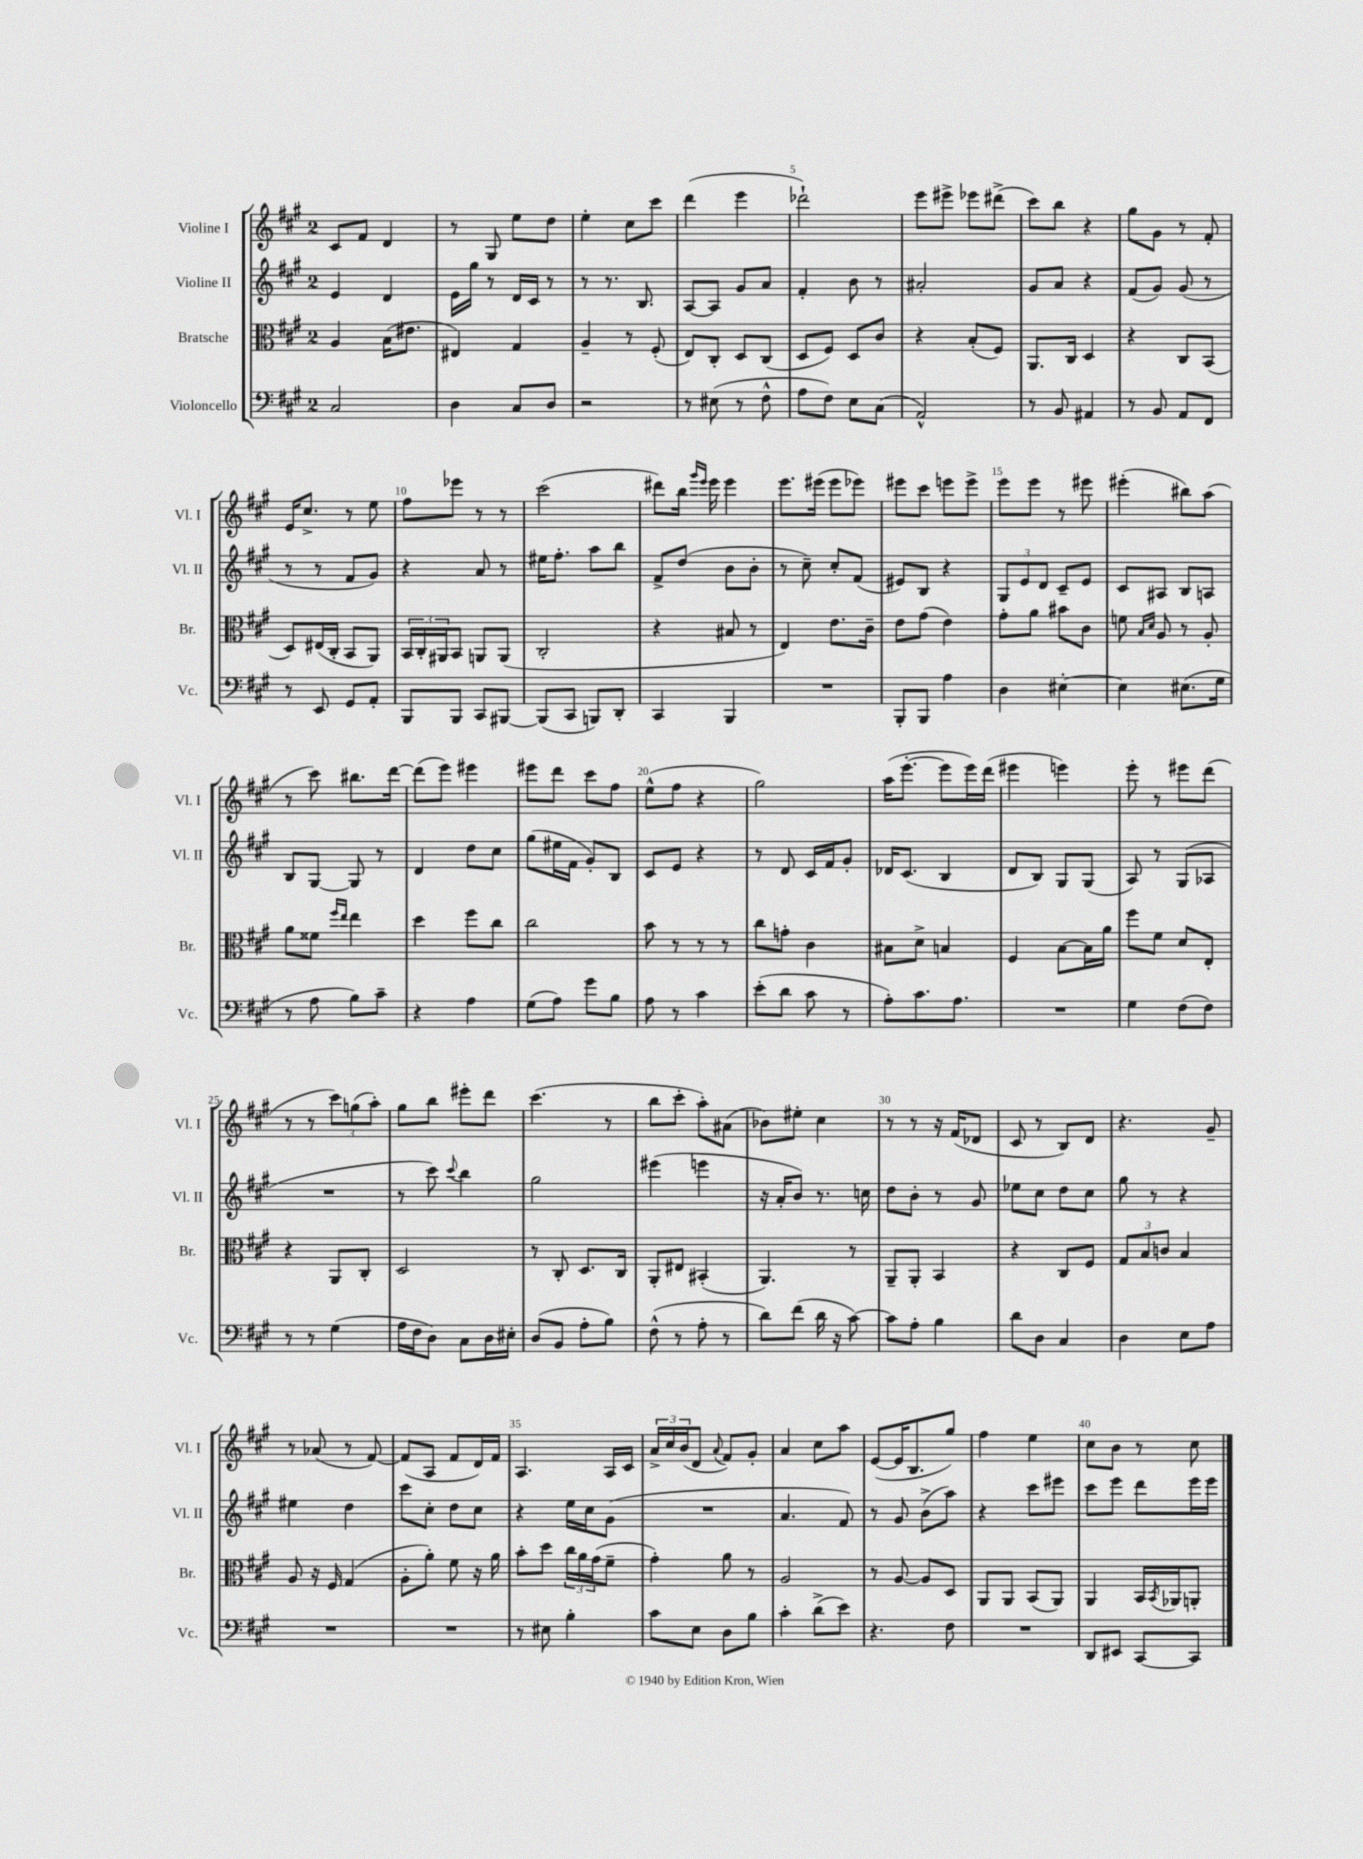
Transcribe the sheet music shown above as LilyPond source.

<<
\new StaffGroup <<
\new Staff = "s0" \with { instrumentName = "Violine I" shortInstrumentName = "Vl. I" } {
    \clef treble \key a \major \once \override Staff.TimeSignature.style = #'single-digit \time 2/4
    cis'8 fis'8 d'4 |
    r8 gis8 e''8 d''8 |
    e''4-. cis''8 cis'''8 |
    d'''4( e'''4 |
    des'''2-!) |
    e'''8 eis'''8-> ees'''8 dis'''8->( |
    cis'''8) b''8 r4 |
    gis''8 gis'8 r8 fis'8-. |
    e'16 cis''8.-> r8 e''8 |
    fis''8 ees'''8 r8 r8 |
    cis'''2( |
    dis'''8) b''16 \grace { gis'''16 e'''16 } e'''16 e'''4 |
    e'''8. eis'''16( eis'''8 ees'''8) |
    eis'''8 cis'''8 e'''8 e'''8-> |
    e'''8 e'''8 r8 eis'''8 |
    eis'''4-.( bis''8) a''8( |
    r8 cis'''8) bis''8. d'''16~ |
    d'''8( e'''8) eis'''4 |
    eis'''8 d'''8 cis'''8 fis''8 |
    e''8-^( fis''8 r4 |
    gis''2) |
    a''16( e'''8.~-. e'''8 e'''16) d'''16( |
    eis'''4 e'''4) |
    e'''8-. r8 eis'''8 d'''8( |
    r8 r8 \tuplet 3/2 { cis'''8) g''8( a''8-.) } |
    gis''8 b''8 eis'''8-. d'''8 |
    cis'''4.( r8 |
    b''8 cis'''8-. a''8-.) ais'8( |
    bes'8) eis''8-. cis''4 |
    r8 r8 r16 fis'16( des'8 |
    cis'8 r8 b8) d'8 |
    r4. gis'8-- |
    r8 aes'8( r8 fis'8~) |
    fis'8( a8 fis'8 d'16) fis'16 |
    a4. a16 cis'16 |
    \tuplet 3/2 { a'16-> cis''16 b'16( } d'8 \appoggiatura { a'8 } fis'8) gis'8-. |
    a'4 cis''8 a''8 |
    e'8~( e'16 b8. gis''8) |
    fis''4 e''4 |
    cis''8 b'8 r8 cis''8 \bar "|." |
}
\new Staff = "s1" \with { instrumentName = "Violine II" shortInstrumentName = "Vl. II" } {
    \clef treble \key a \major \once \override Staff.TimeSignature.style = #'single-digit \time 2/4
    e'4 d'4 |
    e'16 gis''16 r8 d'16 cis'16 r8 |
    r8 r8. b8. |
    a8~ a8 gis'8 a'8 |
    fis'4-. b'8 r8 |
    ais'2-. |
    gis'8 a'8 r4 |
    fis'8( gis'8) gis'8( r8 |
    r8 r8 fis'8 gis'8) |
    r4 a'8 r8 |
    eis''16 fis''8.-. a''8 b''8 |
    fis'8-> d''8( b'8 b'8-. |
    r8 cis''8--) cis''8-. fis'8( |
    eis'8) b8 r4 |
    \tuplet 3/2 { gis8 e'8 d'8 } cis'8-- e'8 |
    cis'8 ais8 b8 a8 |
    b8 gis8~ gis8 r8 |
    d'4 d''8 cis''8 |
    gis''8( eis''16 fis'16 gis'8-.) b8 |
    cis'8 e'8 r4 |
    r8 d'8 cis'16 fis'16 gis'8-. |
    des'16 cis'8.( b4 |
    d'8 b8) gis8 gis8( |
    a8) r8 gis8( aes8 |
    R2 |
    r8 cis'''8) \appoggiatura { cis'''8 } b''4 |
    gis''2 |
    eis'''4( e'''4 |
    r16 a'16-. b'8) r8. c''16 |
    d''8 b'8-. r8 gis'8 |
    ees''8 cis''8 d''8 cis''8 |
    gis''8 r8 r4 |
    eis''4 d''4 |
    cis'''8 cis''8-. d''8 cis''8 |
    r4 e''16 cis''16 gis'8( |
    R2 |
    a'4. fis'8) |
    r8 gis'8 b'8->( a''8) |
    r4 cis'''8 eis'''8 |
    cis'''8 e'''8 d'''8 e'''16 e'''16 \bar "|." |
}
\new Staff = "s2" \with { instrumentName = "Bratsche" shortInstrumentName = "Br." } {
    \clef alto \key a \major \once \override Staff.TimeSignature.style = #'single-digit \time 2/4
    a4 b16( eis'8. |
    eis4) gis4 |
    a4-- r8 fis8-.( |
    e8) cis8-. d8 cis8( |
    d8 fis8) d8 cis'8 |
    r4 b8-.( fis8) |
    a,8. cis16 d4 |
    r4 cis8 b,8( |
    d8) eis16( cis16-. b,8 a,8) |
    \tuplet 3/2 { b,16 cis16-. ais,16 } b,8 a,8 a,8( |
    cis2-. |
    r4 bis8 r8 |
    e4) e'8. cis'16-- |
    e'8 gis'8( e'4) |
    gis'8-. a'8 bis'8 cis'8 |
    f'8 \grace { b16 d'16 } a8 r8 a8-. |
    a'8 fisis'8 \grace { fis''16 e''16 } e''4 |
    d''4 fis''8 cis''8 |
    cis''2 |
    b'8 r8 r8 r8 |
    cis''8 g'8-. cis'4 |
    bis8 d'8-> b4 |
    fis4 b8~ b16 a'16 |
    fis''8 fis'8 d'8 e8-. |
    r4 a,8 cis8-. |
    d2 |
    r8 cis8-. d8. cis16 |
    a,8-. eis8 bis,4-.( |
    a,4.) r8 |
    a,8-- a,8-. b,4 |
    r4 cis8 fis8 |
    \tuplet 3/2 { gis8 b8 c'8 } b4 |
    a8 r16 fis16 gis4( |
    a8-. a'8-.) fis'8 r16 a'16 |
    b'8-. d''8 \tuplet 3/2 { cis''16 a'16 gis'16( } fis'8-- |
    gis'4-.) a'8 r8 |
    a2 |
    r8 a8~ a8 d8 |
    a,8 a,8 b,8( a,8) |
    a,4 b,16 \acciaccatura { b,8 } aes,16 a,8-. \bar "|." |
}
\new Staff = "s3" \with { instrumentName = "Violoncello" shortInstrumentName = "Vc." } {
    \clef bass \key a \major \once \override Staff.TimeSignature.style = #'single-digit \time 2/4
    cis2 |
    d4 cis8 d8 |
    r2 |
    r8 eis8( r8 fis8-^ |
    a8 fis8) e8 cis8( |
    a,2-^) |
    r8 b,8 ais,4 |
    r8 b,8 a,8 fis,8 |
    r8 e,8 gis,8 a,8-. |
    b,,8 b,,8 cis,8 bis,,8~ |
    bis,,8( cis,8 b,,8) d,8-. |
    cis,4 b,,4 |
    R2 |
    b,,8-. b,,8 a4 |
    d4 eis4~-. |
    eis4 eis8.( gis16 |
    r8 a8 b8) cis'8-- |
    r4 a4 |
    gis8( a8) gis'8 b8 |
    a8 r8 cis'4 |
    e'8-.( d'8 cis'8 r8 |
    a8-.) cis'8. a8. |
    R2 |
    gis4 fis8( fis8) |
    r8 r8 gis4( |
    a16 fis16 d8) cis8 d16 eis16-. |
    d8( b,8 a8-. b8) |
    fis8-^( r8 a8-. r8 |
    d'8) fis'8( d'16 r16 cis'8~) |
    cis'8 a8-. b4 |
    d'8 d8 cis4 |
    d4 e8 a8 |
    R2 |
    R2 |
    r8 eis8 b4-. |
    cis'8 e8 d8 b8 |
    cis'4-. d'8->( e'8) |
    r4. fis8 |
    R2 |
    d,8 eis,8 cis,8~ cis,8 \bar "|." |
}
>>
>>
\layout { \context { \Score \override BarNumber.break-visibility = ##(#f #t #t) barNumberVisibility = #(every-nth-bar-number-visible 5) } }
